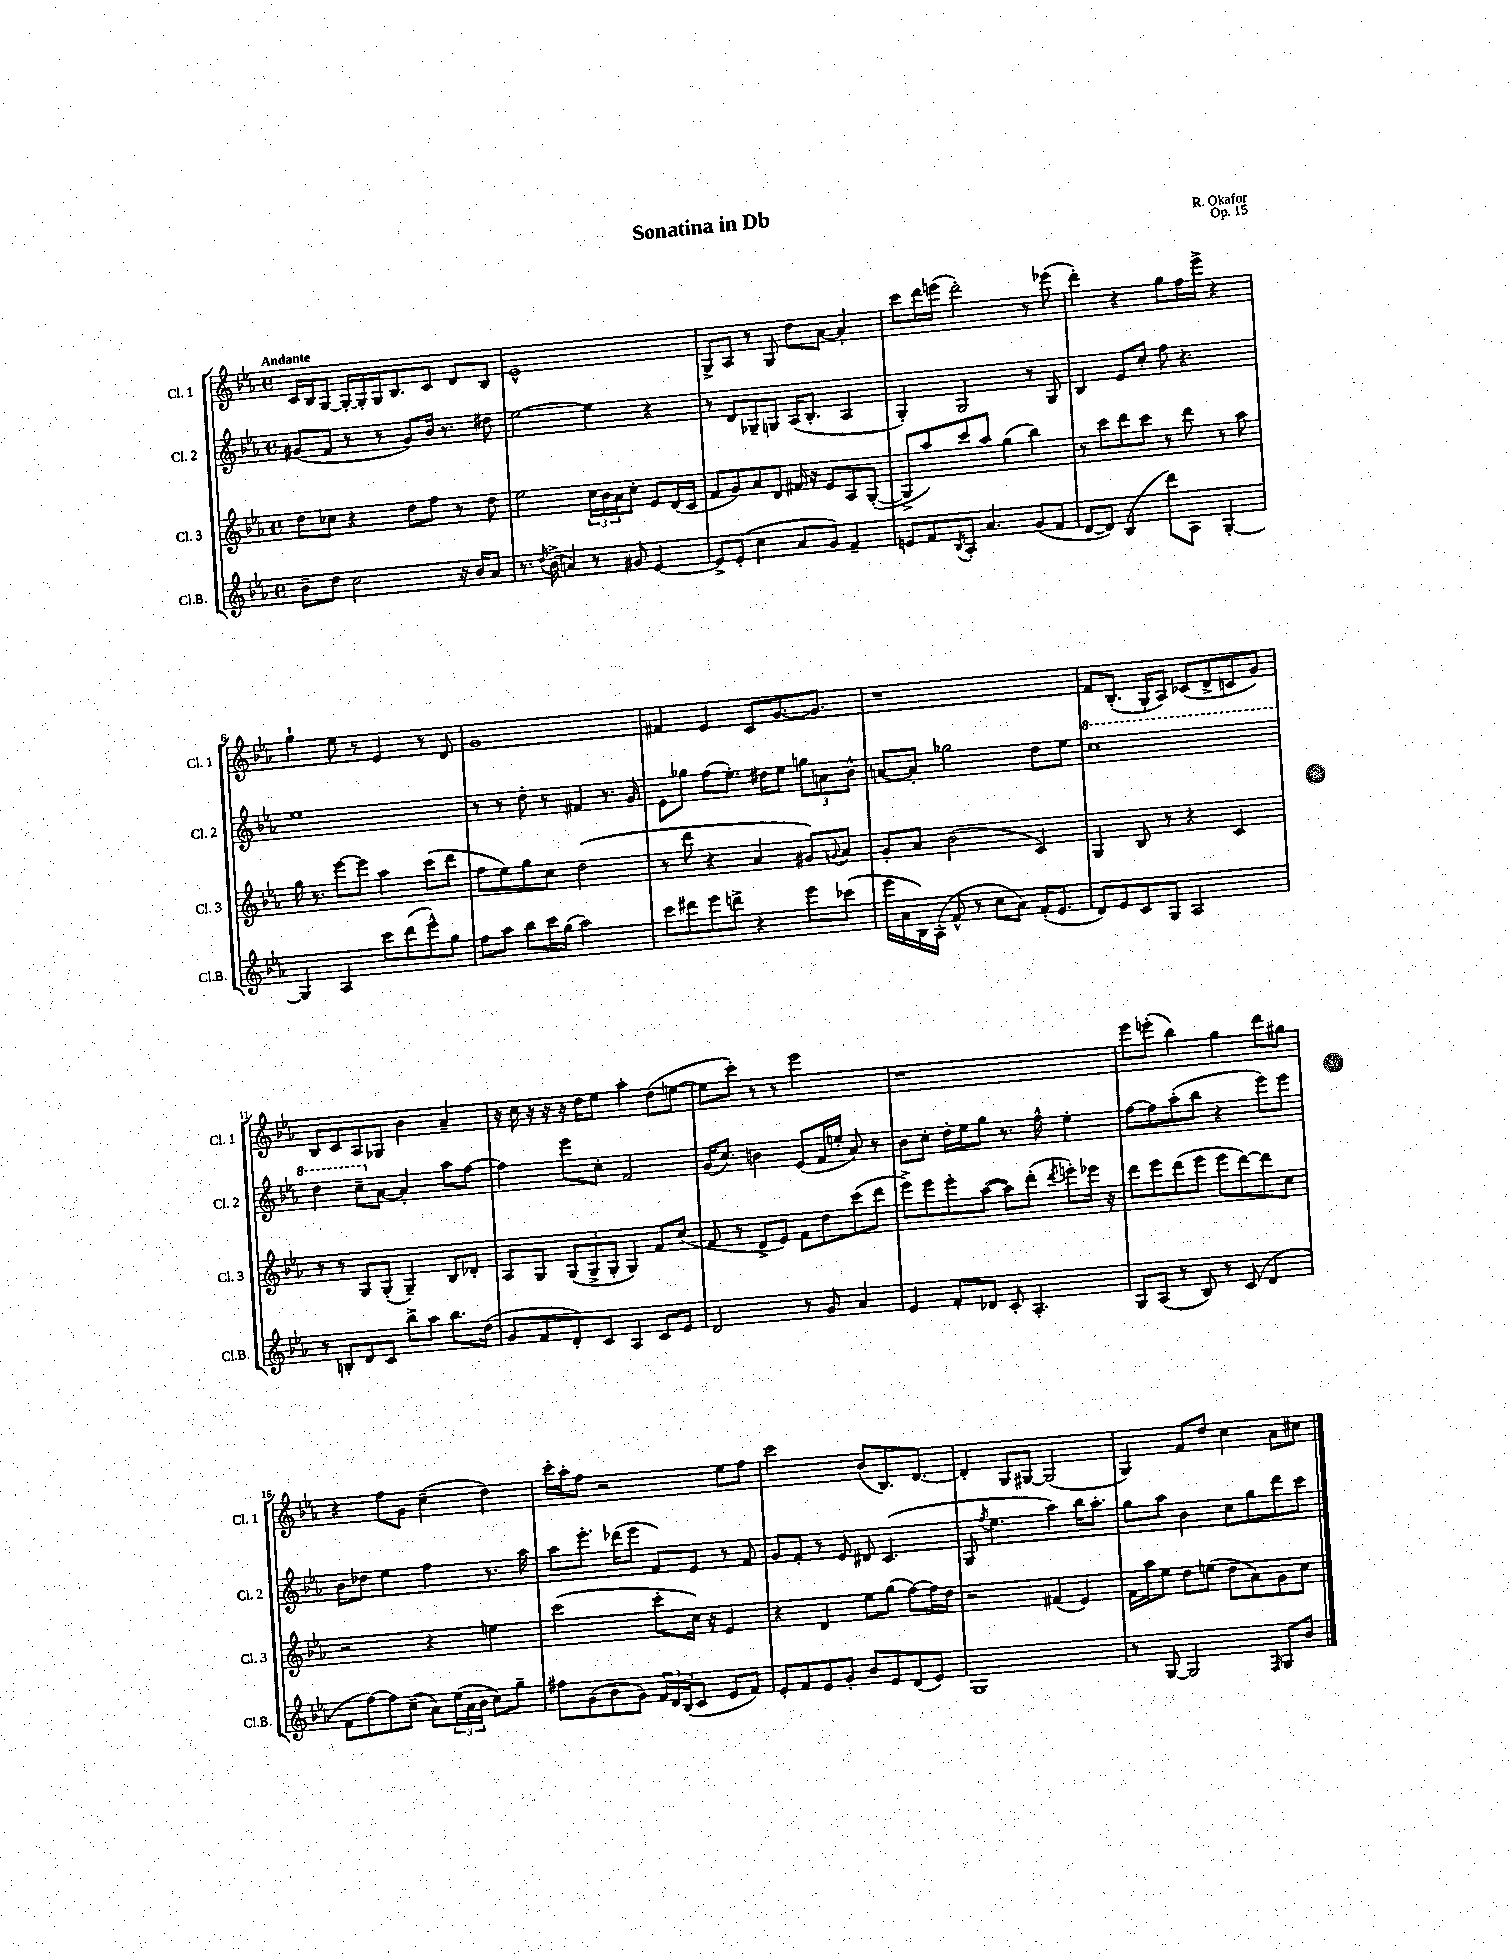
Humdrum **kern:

**kern	**kern	**kern	**kern
*part4	*part3	*part2	*part1
*staff4	*staff3	*staff2	*staff1
*I"Cl.B.	*I"Cl. 3	*I"Cl. 2	*I"Cl. 1
*I'Cl.B.	*I'Cl. 3	*I'Cl. 2	*I'Cl. 1
*clefG2	*clefG2	*clefG2	*clefG2
*k[b-e-a-]	*k[b-e-a-]	*k[b-e-a-]	*k[b-e-a-]
*M4/4	*M4/4	*M4/4	*M4/4
*met(c)	*met(c)	*met(c)	*met(c)
=1	=1	=1	=1
!	!	!	!LO:TX:a:B:t=Andante
8b-~\L	8dd\L	(8g#X/L	16c/LL
.	.	.	16B-/J
8dd\J	8cc-X\J	8f/J	[8G/J
2cc\	4r	8r	16G'/LL_
.	.	.	16G'/]
.	.	8r	16G/J
.	.	.	8.B-/
.	8dd\L	8g#/L)	.
.	8ff\J	16b-/Jk	8c/J
.	.	8.r	.
16r	8r	.	8d/L
16b-/KL	.	.	.
8a-/J	8dd\	8dd#X\	8B-/J
=2	=2	=2	=2
8.r	2ee-\	[2ee-\	1e-^^
8qdd/	.	.	.
(16b-^\	.	.	.
4an/)	.	.	.
8r	24cc\LL	4ee-\]	.
.	24b-\	.	.
.	24a-\J	.	.
8g#X/	8cc'\J	.	.
[4e-/	8e-/L	4r	.
.	(16d/L	.	.
.	16c/JJ	.	.
=3	=3	=3	=3
8e-^/L]	8f/L	8r	8G^/L
(8e-'/J	8g/)	8d/L	8A-/J
4cc\	8a-/	8G-X~/	8r
.	8d/J	8Gn/J	8G/
8a-/L	16f#X/	(16A-/KL	8dd\L
.	16r	8.B-'/J	.
8g/J)	8e-/L	.	[8a-\J
4f~/	8A-/	4A-/	4a-'/]
.	([8G'/J	.	.
=4	=4	=4	=4
8en/L	8G^/L]	4G'/)	8ccc\L
8f/	8aa-/)	.	16ddd\L
.	.	.	(16eeen\JJ
8qB-/	.	.	.
8A-'/J	8ccc/	2G/	2ddd'\)
4.a-/	8aa-/J	.	.
.	(4gg\	.	.
(8g/L	4bb-\)	8r	8r
8f/J	.	8G/	(8eee-X\
=5	=5	=5	=5
[8d/L	8r	4B-/	4ddd'\)
8d/J])	8ccc\L	.	.
(4B-/	8ddd\	8e-/L	4r
.	8ccc\J	8cc'/J	.
8ddd\L)	8r	8ff\	8gg\L
8A-\J	8ddd\	4.r	16ff\L
.	.	.	16eee-^\JJ
[4G'/	8r	.	4r
.	8aa-\	.	.
!!LO:LB:g=z
=6	=6	=6	=6
4G/]	16gg\	1ee-	4gg`\
.	8.r	.	.
4A-/	[8eee-\L	.	8ee-\
.	8eee-\J]	.	8r
8ccc\L	4aa-\	.	4e-/
(8ddd\	.	.	.
8eee-^^\)	(8ccc\L	.	8r
8gg\J	8ddd\J	.	8d/
=7	=7	=7	=7
8ff\L	8ff\L	8r	1g
8aa-\J	8ee-\)	8r	.
8bb-\L	8gg\	8dd'\	.
16ccc\L	8cc\J	8r	.
(16gg\JJ	.	.	.
2aa-\)	(2dd\	4f#X/	.
.	.	8.r	.
.	.	16g/	.
=8	=8	=8	=8
8ccc\L	8r	8e-\L	4f#X/
8ddd#X\	8ddd\	8gg-X\J	.
8eee-\	4r	(8ff\L	4e-/
8dddn^\J	.	8.ee-'\J)	.
4r	4a-/	.	8c/L
.	.	16dd#X\KL	.
.	.	8ee-\J	[8.g/
8eee-\L	8g#X/L)	12ggn\L	.
.	.	.	8.g/J]
.	.	12an\	.
.	8qqgn/	.	.
(8ccc-X\J	8a-/J	.	.
.	.	12b-^^\J	.
=9	=9	=9	=9
16eee-\LL	8g'/L	[8an/L	1r
16a-\	.	.	.
16B-\)	8a-/J	8a'/J]	.
(16A-'\JJ	.	.	.
8f^^/	(2b-\	2gg-X\	.
8r	.	.	.
8cc\L	.	.	.
8a-\J)	.	.	.
(16f'/KL	4c/)	8dd\L	.
8.e-/J	.	.	.
.	.	8ee-\J	.
=10	=10	=10	=10
*	*	*8va	*
8d/L)	4G/	1ccc	8f/L
8e-/	.	.	(8.B-'/J
8c/	8B-/	.	.
.	.	.	16G'/KL
8G/J	8r	.	8A-/J)
2A-/	4r	.	(8c-X/L
.	.	.	8d^/
.	4c/	.	8cn/
.	.	.	8g/J)
!!LO:LB:g=z
=11	=11	=11	=11
8r	8r	4ddd\	8B-/L
8Bn'/L	8r	.	8c/
8d/	8G/L	8ccc~\L	8A-/
*	*	*X8va	*
8c/J	(8G'/J	[8a-\J	8G-X/J
8bb-^\L	4G~/)	4a-'/]	4b-\
8aa-\J	.	.	.
8.bb-\L	8B-/L	8aa-\L	4a-~/
.	8d-X'/J	[8ff\J	.
(16dd\Jk	.	.	.
=12	=12	=12	=12
8g/L	8A-/L	4ff\]	16r
.	.	.	16cc\
8f/	8G/J	.	16r
.	.	.	16r
8d'/)	(12G/L	8eee-\L	16r
.	.	.	16dd\KL
.	12G^/	.	.
8c/J	.	8cc'\J	8ee-\J
.	12G'/J	.	.
4A-/	4G/)	2f/	4aa-'\
8c/L	8f/L	.	(8dd\L
8e-/J	(8cc/J	.	[8een\J
=13	=13	=13	=13
2d/	8f/	(16g/KL	8ee\L]
.	.	8.cc/J)	.
.	8r	.	8ccc'\J)
.	8d^/L	4bn\	8r
.	8e-/J)	.	8r
8r	8f\L	(8e-/L	2eee-\
8g/	8dd\	16f/L	.
.	.	16een'/JJ	.
4a-/	(8ccc\	8a-/)	.
.	8ddd\J	8r	.
=14	=14	=14	=14
4e-/	8eee-^\L)	8b-\L	1r
.	8eee-\	8cc'\J	.
8f'/L	8eee-'\	16dd'\LL	.
.	.	16ee-\J	.
8d-X/J	([8aa-\J	8gg\J	.
8c'/	8aa-\L])	8.r	.
4.A-'/	(8ddd'\J	.	.
.	.	16ff^^\	.
.	8qddd/	.	.
.	8eeen'\L)	4ee-'\	.
.	16eee-X\Jk	.	.
.	16r	.	.
=15	=15	=15	=15
8G/L	8ddd\L	[8ff\L	8eee-\L
(8A-/J	8eee-\	8ff\]	(8eeen'\J
8r	(8ddd\	(8aa-'\	4bb-\)
8B-/)	8eee-\J	8bb-\J	.
8r	8eee-\L	4r	4gg\
(8c/	[8ddd\)	.	.
4d/	8ddd\]	8eee-\L)	8ddd\L
.	8cc\J	8eee-\J	8gg#X\J
!!LO:LB:g=z
=16	=16	=16	=16
8f\L	2r	8b-\L	4r
[8ff\)	.	8dd-X\J	.
8ff\]	.	4ee-\	8ff\L
(8cc~\J	.	.	8g\J
8a-\L)	4r	4ff\	(4cc~\
(24ee-\L	.	.	.
24a-\	.	.	.
24b-\JJ	.	.	.
8cc\L)	4een\	8.r	4dd\)
8gg~\J	.	.	.
.	.	16aa-\	.
=17	=17	=17	=17
8ff#X\L	(2ccc\	8aa-\L	16ccc'\LL
.	.	.	16aa-'\J
(8g\	.	8.eee-'\J	8ff\J
8b-\	.	.	2r
.	.	(16ddd-X\KL	.
8g\J)	.	8eee-\J	.
24f/LL	8ccc'\L	8f/L)	.
24d/	.	.	.
(24B-/J	.	.	.
8c/J	16cc\Jk)	8e-/J	.
.	16r	.	.
8e-/L	4e-/	8r	8ee-\L
8f/J)	.	8f/	8ff\J
=18	=18	=18	=18
8e-'/L	4r	8g/L	2ccc\
8f/	.	8f'/J	.
8e-/	4d/	8r	.
8g'/J	.	8e-/	.
8b-/L	8ee-\L	8d#X/	(8b-/L
8e-/	(8gg\J	(4.c/	8.B-/)
(8d/	[8ff\L)	.	.
.	.	.	[8.d/J
8e-/J)	16ff\L]	.	.
.	16dd\JJ	.	.
=19	=19	=19	=19
1G	2r	8G/	4d'/]
.	.	8qff/	.
.	.	4.ee-\	.
.	.	.	8G/L
.	.	.	[8G#X/J
.	(4f#X/	4aa-\)	(2G#/]
.	4e-/)	16bb-\KL	.
.	.	8.aa-'\J	.
=20	=20	=20	=20
8r	16f\LL	8gg\L	4G/)
.	16aa-\J	.	.
[8G/	8ee-\J	8aa-\J	.
2G/]	8dd\L	4b-\	8f/L
.	(8een\J	.	8dd/J
.	8dd\L	8cc\L	4cc\
.	8a-\)	8gg\	.
16qqF/	.	.	.
8G/L	8g\	8ddd\	8a-\L
8b-/J	8cc\J	8ccc\J	8cc#X\J
==	==	==	==
*-	*-	*-	*-
